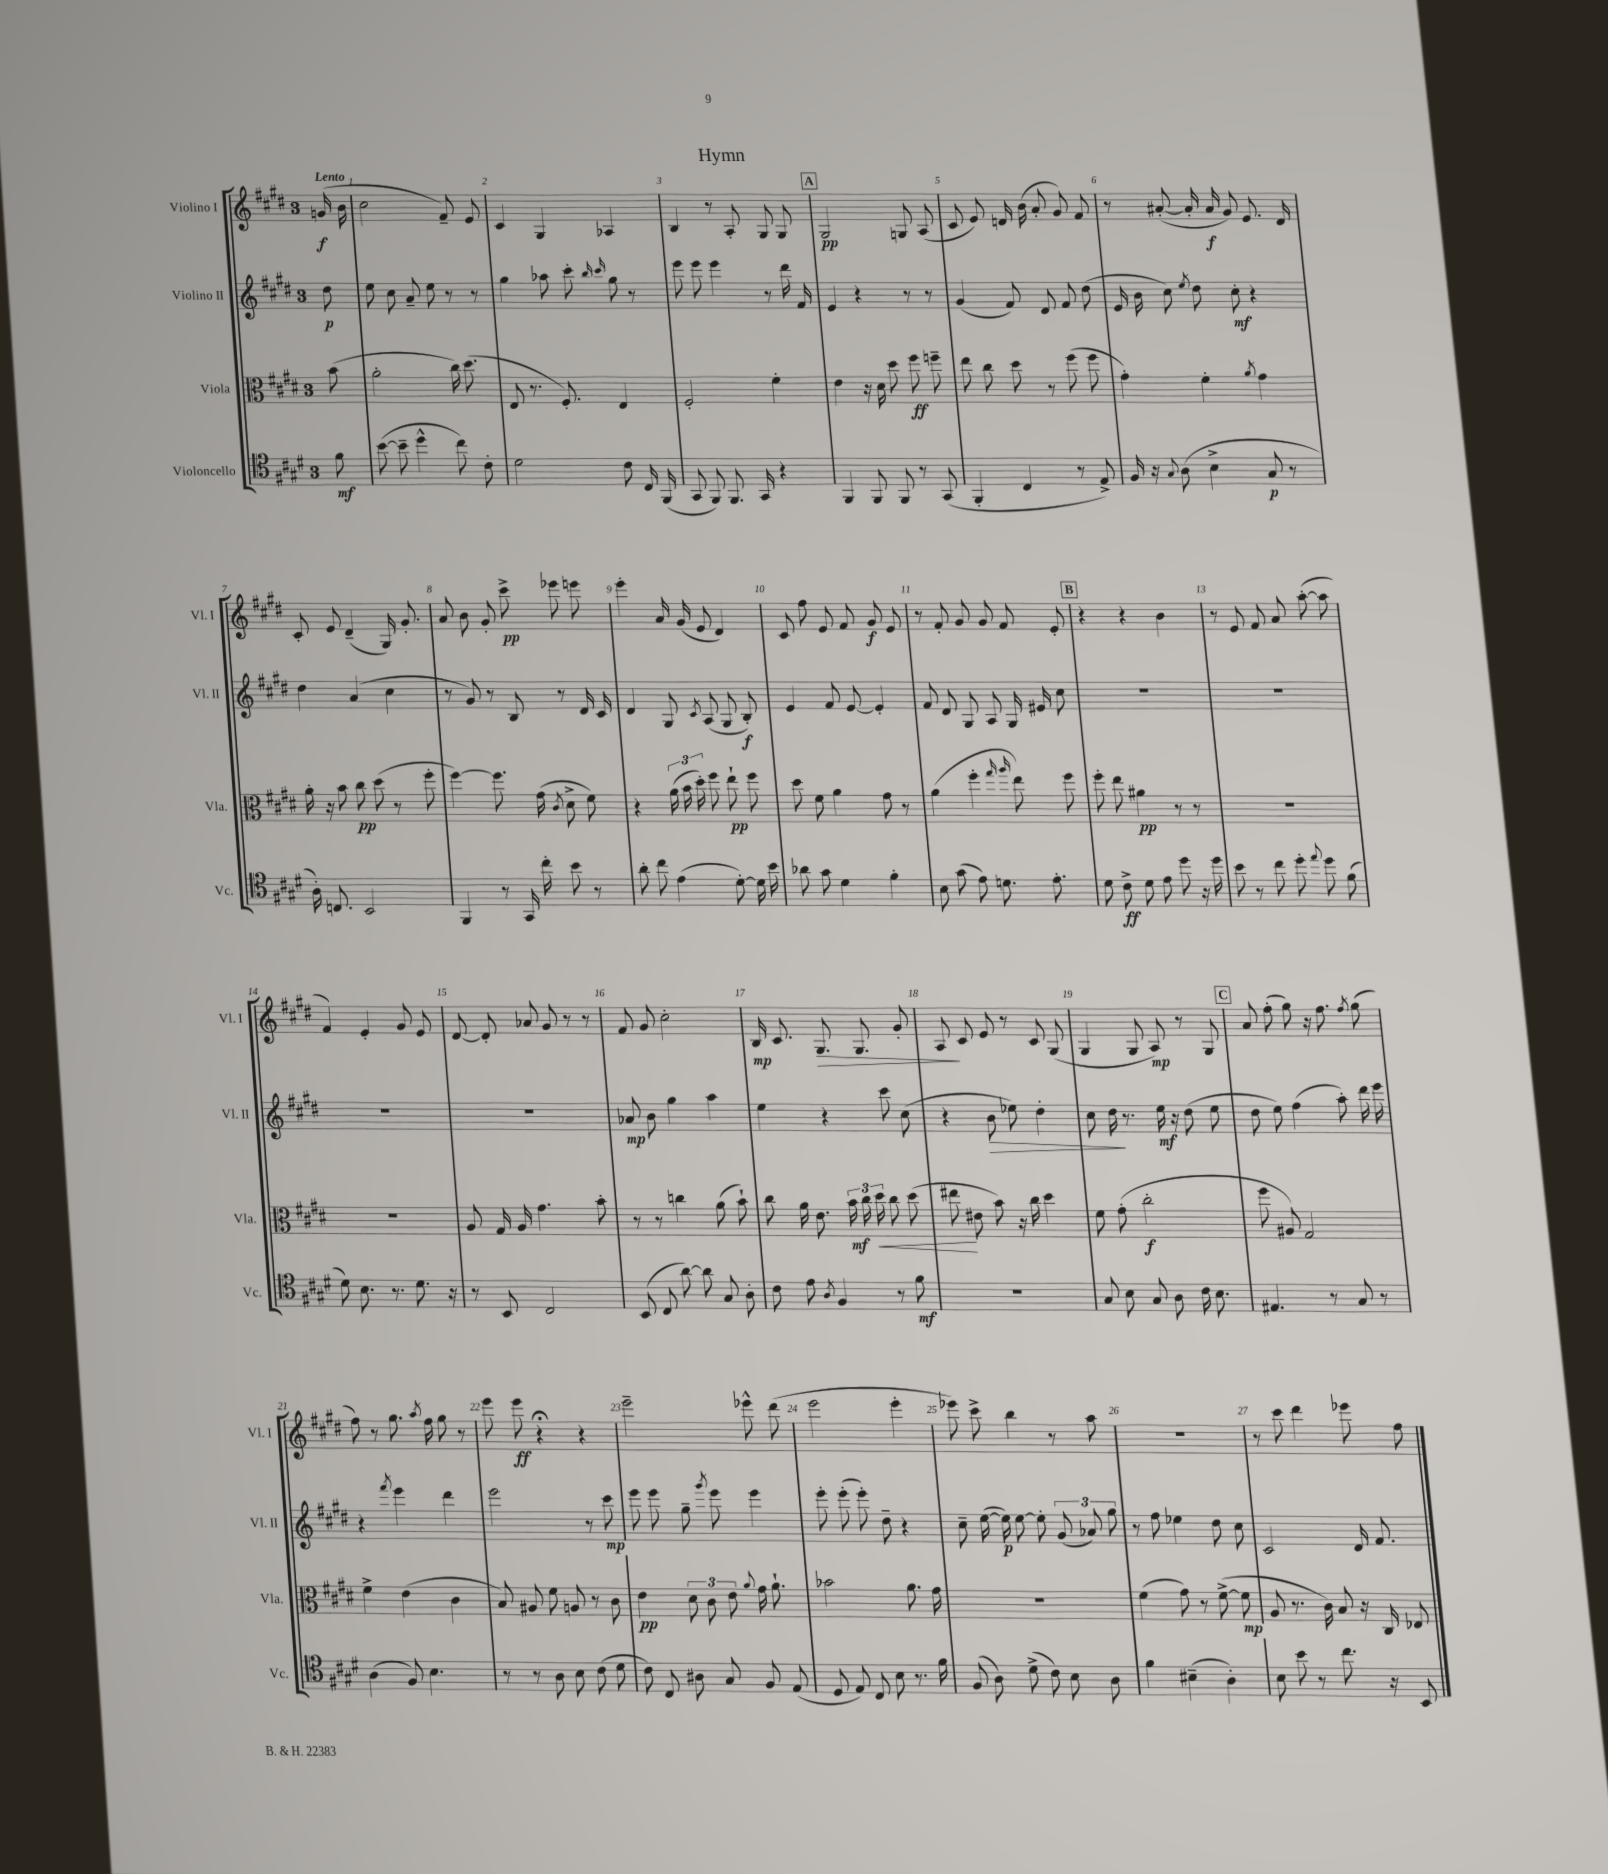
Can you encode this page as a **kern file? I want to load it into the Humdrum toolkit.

**kern	**dynam	**kern	**dynam	**kern	**dynam	**kern	**dynam
*part4	*part4	*part3	*part3	*part2	*part2	*part1	*part1
*staff4	*staff4	*staff3	*staff3	*staff2	*staff2	*staff1	*staff1
*I"Violoncello	*	*I"Viola	*	*I"Violino II	*	*I"Violino I	*
*I'Vc.	*	*I'Vla.	*	*I'Vl. II	*	*I'Vl. I	*
*clefC4	*	*clefC3	*	*clefG2	*	*clefG2	*
*k[f#c#g#d#]	*	*k[f#c#g#d#]	*	*k[f#c#g#d#]	*	*k[f#c#g#d#]	*
*M3/4	*	*M3/4	*	*M3/4	*	*M3/4	*
=	=	=	=	=	=	=	=
!	!	!	!	!	!	!LO:TX:a:B:t=Lento	!
8f#\	mf	(8b\	.	8dd#\	p	(16gn/	f
.	.	.	.	.	.	16b\	.
=1	=1	=1	=1	=1	=1	=1	=1
([8b\	.	2a'\	.	8ee\	.	2cc#\	.
8b~\]	.	.	.	8cc#\	.	.	.
4dd#^^\	.	.	.	8a~/	.	.	.
.	.	.	.	8ee\	.	.	.
8cc#\)	.	16cc#\)	.	8r	.	8f#~/)	.
.	.	(8.dd#\	.	.	.	.	.
8c#'\	.	.	.	8r	.	8e/	.
=2	=2	=2	=2	=2	=2	=2	=2
2d#\	.	8E/	.	4gg#\	.	4c#/	.
.	.	8.r	.	.	.	.	.
.	.	.	.	8aa-X\	.	4G#/	.
.	.	8.F#'/)	.	.	.	.	.
.	.	.	.	8ccc#'\	.	.	.
.	.	.	.	16qqbb/	.	.	.
.	.	.	.	16qqccc#/	.	.	.
8c#\	.	4E/	.	8gg#\	.	4A-X/	.
16C#/	.	.	.	8r	.	.	.
(16FF#/	.	.	.	.	.	.	.
=3	=3	=3	=3	=3	=3	=3	=3
8GG#/	.	2F#'/	.	8eee\	.	4B/	.
8FF#/)	.	.	.	8eee\	.	.	.
8.FF#/	.	.	.	4eee\	.	8r	.
.	.	.	.	.	.	8A'/	.
16GG#/	.	.	.	.	.	.	.
4r	.	4f#'\	.	8r	.	8G#/	.
.	.	.	.	16ddd#\	.	8G#/	.
.	.	.	.	16f#/	.	.	.
!!LO:REH:place=s1:t=A
=4	=4	=4	=4	=4	=4	=4	=4
4FF#/	.	4e\	.	4e/	.	2G#/	pp
8FF#/	.	16r	.	4r	.	.	.
.	.	16d#\	.	.	.	.	.
8FF#/	.	8dd#\	.	.	.	.	.
8r	.	8ff#\	ff	8r	.	8Gn/	.
(8GG#/	.	8ffn~\	.	8r	.	(8A/	.
=5	=5	=5	=5	=5	=5	=5	=5
4FF#'/	.	8ee\	.	(4g#/	.	8c#/	.
.	.	8cc#\	.	.	.	8e/)	.
4C#/	.	8dd#\	.	8f#/)	.	16dn/	.
.	.	.	.	.	.	(16b\	.
.	.	8r	.	8d#/	.	8a'/	.
8r	.	(8ff#\	.	8f#/	.	8g#/)	.
8E^/)	.	8ff#\	.	(8dd#\	.	8f#/	.
=6	=6	=6	=6	=6	=6	=6	=6
16F#/	.	4g#'\)	.	16e/	.	8r	.
16r	.	.	.	16b\	.	.	.
8qqG#/	.	.	.	.	.	.	.
(8A\	.	.	.	8cc#\)	.	([8a#X'/	.
.	.	.	.	8qee/	.	.	.
4B^\	.	4f#'\	.	8dd#\	.	16a#'/]	.
.	.	.	.	.	.	16a#/	f
.	.	.	.	8cc#'\	mf	8g#/)	.
.	.	8qa/	.	.	.	.	.
8G#/	p	4g#\	.	4r	.	8.e/	.
8r	.	.	.	.	.	.	.
.	.	.	.	.	.	16d#/	.
!!LO:LB:g=z
=7	=7	=7	=7	=7	=7	=7	=7
16A'\)	.	16a'\	.	4dd#\	.	8c#'/	.
8.Cn/	.	16r	.	.	.	.	.
.	.	8b\	.	.	.	8e/	.
2BB/	.	8cc#\	pp	(4a/	.	(4d#~/	.
.	.	(8dd#\	.	.	.	.	.
.	.	8r	.	4cc#\	.	16G#/)	.
.	.	.	.	.	.	8.g#'/	.
.	.	8ff#'\	.	.	.	.	.
=8	=8	=8	=8	=8	=8	=8	=8
4FF#/	.	[4ff#\)	.	8r	.	8a/	.
.	.	.	.	8g#/)	.	8b\	.
8r	.	8.ff#\]	.	8r	.	8g#'/	.
16GG#/	.	.	.	8B/	.	8ccc#^\	pp
16cc#'\	.	(16g#\	.	.	.	.	.
.	.	8qc#/	.	.	.	.	.
8b\	.	8d#^\	.	8r	.	8eee-X\	.
8r	.	8f#\)	.	16d#/	.	8eeen\	.
.	.	.	.	16c#/	.	.	.
=9	=9	=9	=9	=9	=9	=9	=9
8a'\	.	4r	.	4d#/	.	4eee'\	.
8cc#\	.	.	.	.	.	.	.
(4e\	.	(24a\	.	8G#/	.	16a/	.
.	.	24b\	.	.	.	.	.
.	.	.	.	.	.	(16g#/	.
.	.	24dd#'\)	.	.	.	.	.
.	.	.	.	8qc#/	.	.	.
.	.	8ff#\	.	(8A/	.	8e/	.
[8d#'\)	.	8ee`\	pp	8G#/	.	4d#/)	.
16d#\]	.	8ff#\	.	8B'/)	f	.	.
16b\	.	.	.	.	.	.	.
=10	=10	=10	=10	=10	=10	=10	=10
8a-X\	.	8dd#\	.	4e/	.	8c#/	.
8g#\	.	8f#\	.	.	.	8ff#\	.
4d#\	.	4a\	.	8f#/	.	8e/	.
.	.	.	.	[8e/	.	8f#/	.
4f#'\	.	8g#\	.	4e'/]	.	8g#/	f
.	.	8r	.	.	.	8e/	.
=11	=11	=11	=11	=11	=11	=11	=11
8B\	.	(4a\	.	8f#/	.	8r	.
(8g#\	.	.	.	8d#/	.	8f#'/	.
8e\)	.	4ff#'\	.	8G#/	.	8g#/	.
8.dn\	.	.	.	8A/	.	8g#/	.
.	.	16qqgg#/	.	.	.	.	.
.	.	16qqaa/	.	.	.	.	.
.	.	8ee\)	.	16G#/	.	8f#/	.
8.e'\	.	.	.	16e#X/	.	.	.
.	.	8ff#\	.	8cc#\	.	8e'/	.
!!LO:REH:place=s1:t=B
=12	=12	=12	=12	=12	=12	=12	=12
8d#\	.	8ff#'\	.	2.r	.	4r	.
8c#^\	ff	8ee\	.	.	.	.	.
8d#\	.	4a#X\	pp	.	.	4r	.
8e\	.	.	.	.	.	.	.
8dd#\	.	8r	.	.	.	4b\	.
16r	.	8r	.	.	.	.	.
16dd#\	.	.	.	.	.	.	.
=13	=13	=13	=13	=13	=13	=13	=13
8b\	.	2.r	.	2.r	.	8r	.
8r	.	.	.	.	.	8e/	.
8cc#\	.	.	.	.	.	8f#/	.
8dd#'\	.	.	.	.	.	8a/	.
8qqee/	.	.	.	.	.	.	.
8dd#\	.	.	.	.	.	([8aa'\	.
(8f#\	.	.	.	.	.	8aa\]	.
!!LO:LB:g=z
=14	=14	=14	=14	=14	=14	=14	=14
8d#\)	.	2.r	.	2.r	.	4f#/)	.
8.B\	.	.	.	.	.	.	.
.	.	.	.	.	.	4e'/	.
8.r	.	.	.	.	.	.	.
8.d#\	.	.	.	.	.	8g#/	.
.	.	.	.	.	.	8e/	.
16r	.	.	.	.	.	.	.
=15	=15	=15	=15	=15	=15	=15	=15
8r	.	8A/	.	2.r	.	[8d#/	.
8BB/	.	16G#/	.	.	.	8d#'/]	.
.	.	16A/	.	.	.	.	.
2C#/	.	4.g#\	.	.	.	8a-X/	.
.	.	.	.	.	.	8g#/	.
.	.	.	.	.	.	8r	.
.	.	8b'\	.	.	.	8r	.
=16	=16	=16	=16	=16	=16	=16	=16
(8BB/	.	8r	.	8a-X/	mp	8f#/	.
8C#/	.	8r	.	8b\	.	8g#/	.
[8a\)	.	4ccn\	.	4gg#\	.	2cc#'\	.
8a\]	.	.	.	.	.	.	.
8G#/	.	(8a\	.	4aa\	.	.	.
8A'\	.	8b`\)	.	.	.	.	.
=17	=17	=17	=17	=17	=17	=17	=17
8c#\	.	8cc#\	.	4ee\	.	16B/	mp
.	.	.	.	.	.	8.c#/	.
8e\	.	16a\	.	.	.	.	.
.	.	8.e\	.	.	.	.	.
8qA/	.	.	.	.	.	.	.
!	!	!	!	!	!	!	!LO:HP:b
4F#/	.	.	.	4r	.	8.G#/	>
.	.	24b\	mf	.	.	.	.
.	.	24cc#\	.	.	.	.	.
.	.	.	.	.	.	8.G#/	.
!	!	!	!LO:HP:b	!	!	!	!
.	.	24dd#\	<	.	.	.	.
8r	.	8cc#\	.	8ccc#\	.	.	.
8f#\	mf	(8dd#\	.	(8cc#\	.	8g#'/	.
=18	=18	=18	=18	=18	=18	=18	=18
2.r	.	8ee#X\	.	4r	.	8A/	.
.	.	8e#X\	[	.	.	8c#/	]
!	!	!	!	!	!LO:HP:b	!	!
.	.	8b\)	.	8b\	>	8e/	.
.	.	16r	.	8ee-X\)	.	8r	.
.	.	16cc#\	.	.	.	.	.
.	.	4dd#\	.	4dd#'\	.	8c#/	.
.	.	.	.	.	.	(8G#/	.
=19	=19	=19	=19	=19	=19	=19	=19
8G#/	.	8f#\	.	8cc#\	.	4G#/	.
8B\	.	(8g#'\	.	16dd#\	.	.	.
.	.	.	.	8.r	]	.	.
8G#/	.	2cc#'\	f	.	.	8G#/	.
8A\	.	.	.	16ee\	mf	8A/)	mp
.	.	.	.	16r	.	.	.
16c#\	.	.	.	(8dd#\	.	8r	.
8.B\	.	.	.	.	.	.	.
.	.	.	.	8ee\	.	8G#/	.
!!LO:REH:place=s1:t=C
=20	=20	=20	=20	=20	=20	=20	=20
4.E#X/	.	8ff#\	.	8dd#\	.	8a/	.
.	.	8A#X/)	.	8ee\)	.	(8ff#'\	.
.	.	2G#/	.	(4ff#\	.	8gg#\)	.
8r	.	.	.	.	.	16r	.
.	.	.	.	.	.	8.ff#\	.
8G#/	.	.	.	8aa'\)	.	.	.
.	.	.	.	.	.	8qff#/	.
8r	.	.	.	16ddd#\	.	(8gg#\	.
.	.	.	.	16eee\	.	.	.
!!LO:LB:g=z
=21	=21	=21	=21	=21	=21	=21	=21
(4A\	.	4f#^\	.	4r	.	8ff#\)	.
.	.	.	.	.	.	8r	.
.	.	.	.	8qfff#/	.	.	.
8F#/)	.	(4e\	.	4eee\	.	8.gg#\	.
4.B\	.	.	.	.	.	.	.
.	.	.	.	.	.	8qaa/	.
.	.	.	.	.	.	16ff#\	.
.	.	4c#\	.	4ddd#\	.	8gg#\	.
.	.	.	.	.	.	8r	.
=22	=22	=22	=22	=22	=22	=22	=22
8r	.	8B/)	.	2eee\	.	8eee\	.
8r	.	8A#X/	.	.	.	8eee\	ff
8A\	.	8f#\	.	.	.	4r;<	.
8B\	.	8An/	.	.	.	.	.
(8c#\	.	8r	.	8r	.	4r	.
8d#\	.	8c#\	.	8ccc#\	mp	.	.
=23	=23	=23	=23	=23	=23	=23	=23
8c#\)	.	4e\	pp	8eee\	.	2eee~\	.
8C#/	.	.	.	8eee\	.	.	.
8A#X\	.	12d#\	.	8gg#~\	.	.	.
.	.	12c#\	.	.	.	.	.
.	.	.	.	8qggg#/	.	.	.
8G#/	.	.	.	8eee\	.	.	.
.	.	12e\	.	.	.	.	.
.	.	8qqa/	.	.	.	.	.
8F#/	.	16g#\	.	4eee\	.	8eee-X^^\	.
.	.	8.a`\	.	.	.	.	.
(8E/	.	.	.	.	.	(8ddd#\	.
=24	=24	=24	=24	=24	=24	=24	=24
8D#/	.	2b-X\	.	8eee'\	.	2eee\	.
8E/)	.	.	.	(8eee'\	.	.	.
8C#/	.	.	.	8eee'\)	.	.	.
8B\	.	.	.	8dd#~\	.	.	.
8.r	.	8.a\	.	4r	.	4eee'\	.
16f#\	.	16g#\	.	.	.	.	.
=25	=25	=25	=25	=25	=25	=25	=25
(8F#/	.	2.r	.	8cc#~\	.	8eee-X\)	.
8A\)	.	.	.	([16ee\	.	8ccc#^\	.
.	.	.	.	16ee\])	p	.	.
(8d#^\	.	.	.	[8ee\	.	4bb\	.
8c#\)	.	.	.	8ee'\]	.	.	.
8B\	.	.	.	(12g#/	.	8r	.
.	.	.	.	12a-X/)	.	.	.
8A\	.	.	.	.	.	8aa\	.
.	.	.	.	12gg#\	.	.	.
=26	=26	=26	=26	=26	=26	=26	=26
4f#\	.	(4f#\	.	8r	.	2.r	.
.	.	.	.	8ff#\	.	.	.
(4B#X~\	.	8g#\)	.	4ee-X\	.	.	.
.	.	8r	.	.	.	.	.
4A'\)	.	([8f#^\	.	8dd#\	.	.	.
.	.	8f#\]	mp	8cc#\	.	.	.
=27	=27	=27	=27	=27	=27	=27	=27
8B\	.	8A/	.	2c#/	.	8r	.
8b\	.	8.r	.	.	.	8ccc#\	.
8r	.	.	.	.	.	4ddd#\	.
.	.	16c#\)	.	.	.	.	.
8.cc#\	.	8B/	.	.	.	.	.
.	.	16r	.	16d#/	.	8eee-X\	.
16r	.	16C#/	.	8.f#/	.	.	.
8BB/	.	8E-X/	.	.	.	8ff#\	.
==	==	==	==	==	==	==	==
*-	*-	*-	*-	*-	*-	*-	*-
